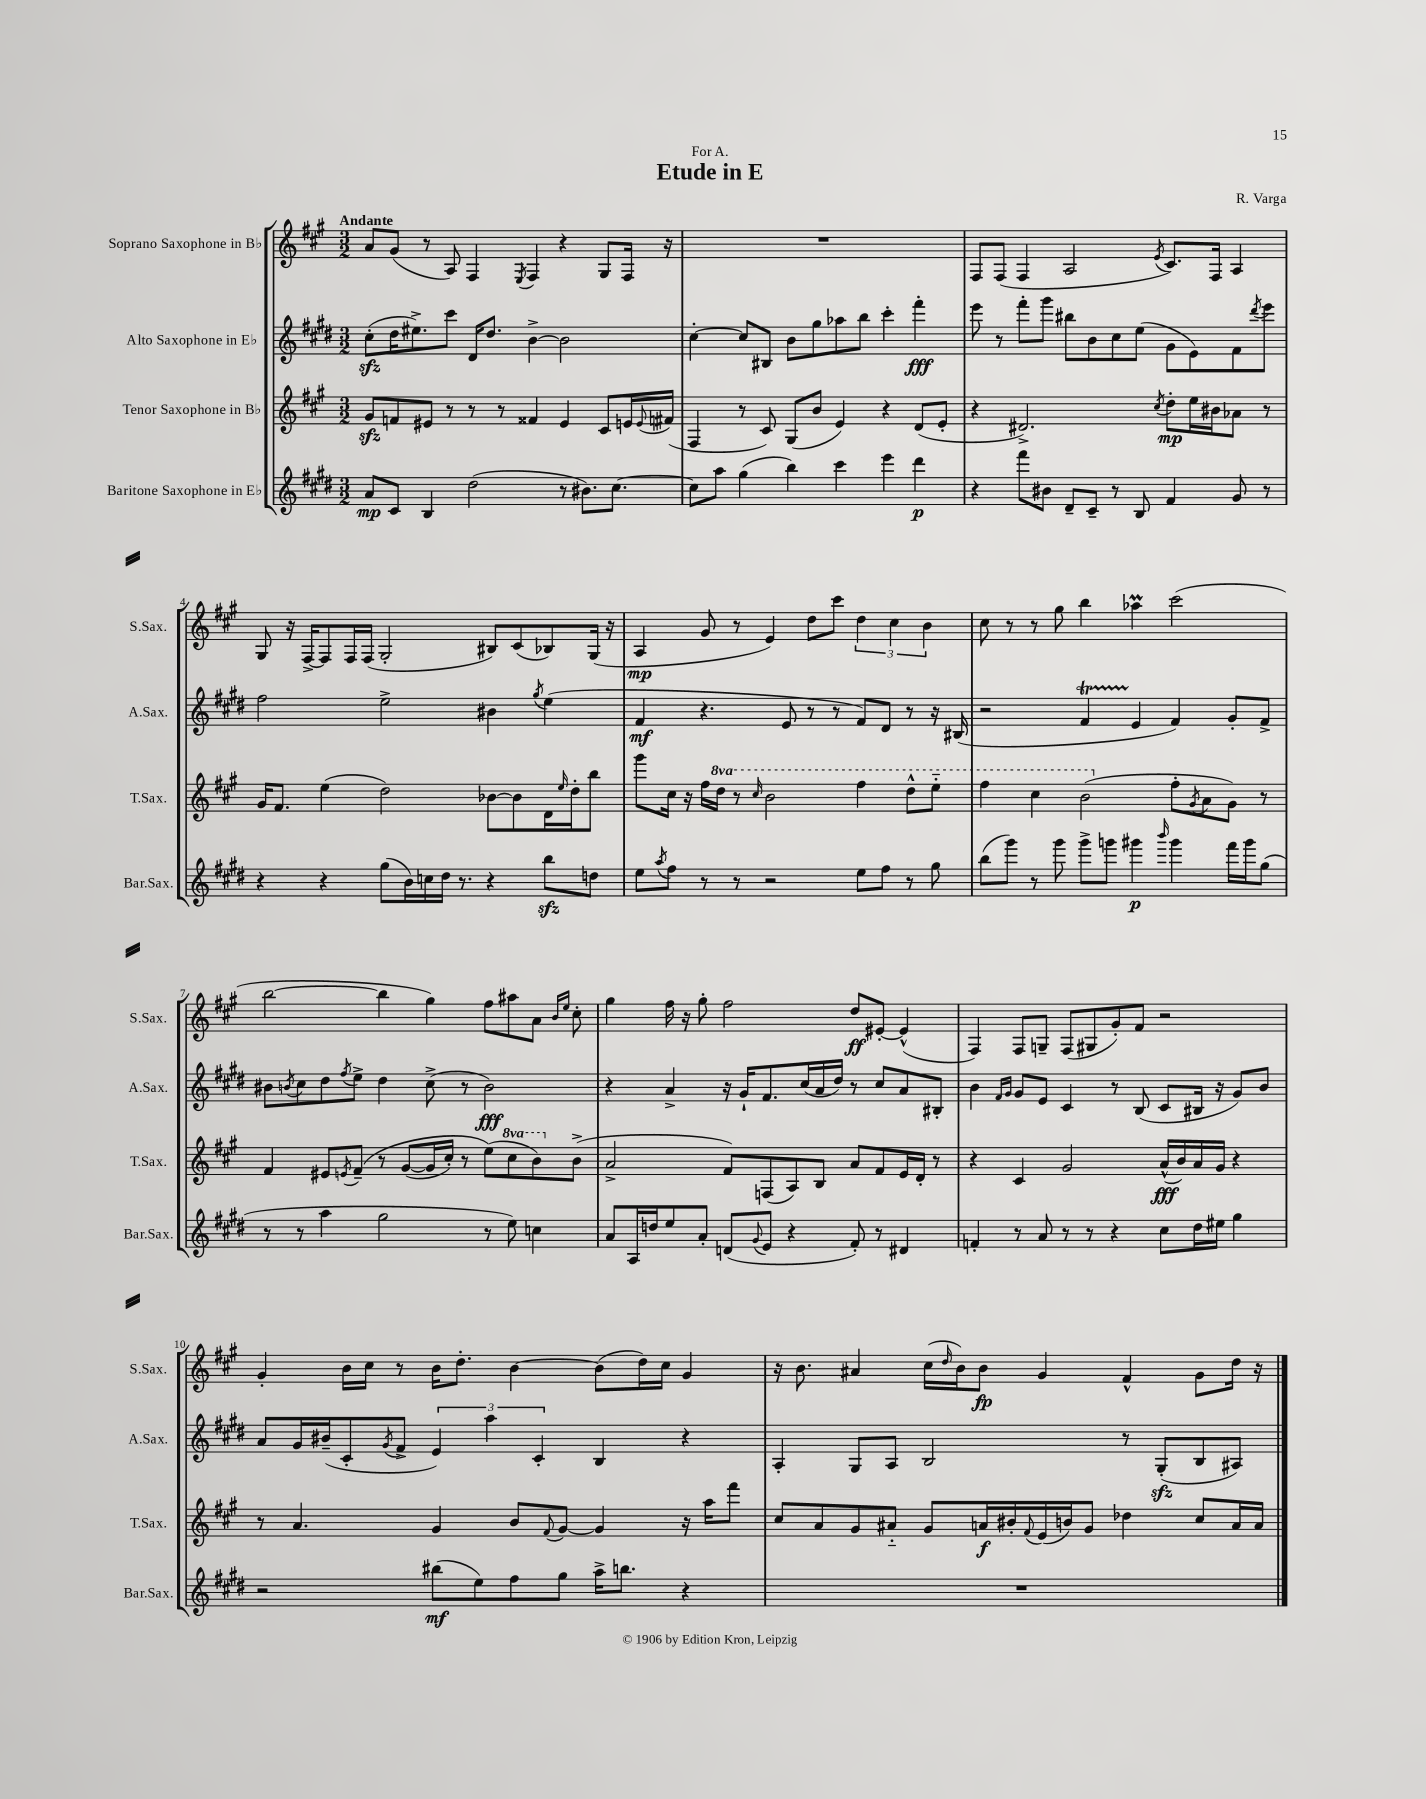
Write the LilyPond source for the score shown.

\header { title = "Etude in E" composer = "R. Varga" dedication = "For A." }
<<
\new StaffGroup <<
\new Staff = "s0" \with { instrumentName = "Soprano Saxophone in Bb" shortInstrumentName = "S.Sax." } {
    \clef treble \key a \major \numericTimeSignature \time 3/2 \tempo "Andante"
    a'8 gis'8( r8 a8) fis4 \acciaccatura { e8 } fis4 r4 gis8 fis16 r16 |
    R1. |
    fis8 fis8( fis4 a2 \acciaccatura { e'8 } cis'8.) fis16 a4 |
    gis8 r16 fis16~-> fis8 fis16 fis16( gis2-. bis8) cis'8( bes8) gis16( r16 |
    a4\mp gis'8 r8 e'4) d''8 cis'''8 \tuplet 3/2 { d''4 cis''4 b'4 } |
    cis''8 r8 r8 gis''8 b''4 aes''4\prall cis'''2( |
    b''2~ b''4 gis''4) fis''8 ais''8 a'8 \grace { b'16 e''16 } cis''8-. |
    gis''4 fis''16 r16 gis''8-. fis''2 d''8\ff eis'8~-. eis'4-^( |
    fis4) fis8 g8-- fis8( gis8 gis'8-.) fis'8 r2 |
    gis'4-. b'16 cis''16 r8 b'16 d''8.-. b'4~ b'8( d''16) cis''16 gis'4 |
    r16 b'8. ais'4 cis''16( \grace { d''16 } b'16) b'8\fp gis'4 fis'4-^ gis'8 d''16 r16 \bar "|." |
}
\new Staff = "s1" \with { instrumentName = "Alto Saxophone in Eb" shortInstrumentName = "A.Sax." } {
    \clef treble \key e \major \numericTimeSignature \time 3/2
    cis''8-.\sfz( dis''16 eis''8.->) cis'''8 dis'16 dis''8. b'4~-> b'2 |
    cis''4~-. cis''8 bis8 b'8 gis''8 aes''8 b''8 cis'''4-. fis'''4-.\fff |
    e'''8 r8 fis'''8-. gis'''8 bis''8 b'8 cis''8 e''8( gis'8 e'8) fis'8 \acciaccatura { dis'''8 } e'''8 |
    fis''2 e''2-> bis'4 \acciaccatura { gis''8 } e''4( |
    fis'4\mf r4. e'8 r8 r8 fis'8) dis'8 r8 r16 bis16( |
    r2 fis'4\startTrillSpan e'4\stopTrillSpan fis'4) gis'8-. fis'8-> |
    bis'8 \acciaccatura { b'8 } cis''8 dis''8 \acciaccatura { fis''8 } e''8-> dis''4 cis''8->( r8 b'2\fff) |
    r4 a'4-> r16 gis'16-! fis'8. cis''16( a'16 dis''16) r8 cis''8 a'8 bis8-. |
    b'4 \grace { fis'16 gis'16 } gis'8 e'8 cis'4 r8 b8( cis'8 bis16 r16 gis'8) b'8 |
    a'8 gis'16 bis'16--( cis'8-. \acciaccatura { gis'8 } fis'8-> \tuplet 3/2 { e'4) a''4 cis'4-. } b4 r4 |
    a4-. gis8 a8 b2 r8 gis8-.\sfz( b8 ais8) \bar "|." |
}
\new Staff = "s2" \with { instrumentName = "Tenor Saxophone in Bb" shortInstrumentName = "T.Sax." } {
    \clef treble \key a \major \numericTimeSignature \time 3/2 \set Staff.ottavationMarkups = #ottavation-simple-ordinals
    gis'8\sfz f'8 eis'8 r8 r8 r8 fisis'4 eis'4 cis'8 e'16 \appoggiatura { e'8 } fis'16( |
    fis4 r8 cis'8) gis8( b'8 e'4) r4 d'8( e'8-. |
    r4 dis'2.->) \acciaccatura { cis''8 } d''8-.\mp e''16 bis'16 aes'8 r8 |
    gis'16 fis'8. e''4( d''2) bes'8~ bes'8 d'16 \grace { e''16 } d''16-. b''8 |
    gis'''8 cis''16 r16 fis''16 \ottava #1 d'''16 r8 \grace { cis'''16 } b''2 fis'''4 d'''8-^ e'''8-_ |
    fis'''4 cis'''4 b''2( \ottava #0 fis''8-. \acciaccatura { gis'8 } a'8 gis'8) r8 |
    fis'4 eis'8 \acciaccatura { e'8 } fis'8--\( r8 gis'8~( gis'16 cis''16-.) r8 e''8(\) \ottava #1 cis'''8 b''8) \ottava #0 b'8->( |
    a'2-> fis'8) f8( a8) b8 a'8 fis'8 e'16 d'16-. r8 |
    r4 cis'4 gis'2 a'16-^\fff( b'16) a'16 gis'16 r4 |
    r8 a'4. gis'4 b'8 \appoggiatura { fis'8 } gis'8~ gis'4 r16 a''16 fis'''8 |
    cis''8 a'8 gis'8 ais'8-_ gis'8 a'16\f bis'16-. \appoggiatura { fis'8 } e'16( b'16) gis'8 des''4 cis''8 a'16 a'16 \bar "|." |
}
\new Staff = "s3" \with { instrumentName = "Baritone Saxophone in Eb" shortInstrumentName = "Bar.Sax." } {
    \clef treble \key e \major \numericTimeSignature \time 3/2
    a'8\mp cis'8 b4 dis''2( r8 bis'8.) cis''8.~ |
    cis''8 a''8 gis''4( b''4) cis'''4 e'''4 dis'''4\p |
    r4 fis'''8 bis'8 dis'8-- cis'8-- r8 b8 fis'4 gis'8 r8 |
    r4 r4 gis''8( b'16) c''16 dis''16 r8. r4 b''8\sfz d''8 |
    e''8 \acciaccatura { a''8 } fis''8 r8 r8 r2 e''8 fis''8 r8 gis''8 |
    b''8( gis'''8) r8 gis'''8 gis'''8-> g'''8 gis'''4\p \grace { b'''16 } gis'''4 fis'''16 gis'''16 gis''8( |
    r8 r8 a''4 gis''2 r8 e''8) c''4 |
    a'8 a16 d''16 e''8 a'8-. d'8( \appoggiatura { gis'8 } e'8 r4 fis'8-.) r8 dis'4 |
    f'4-. r8 a'8 r8 r8 r4 cis''8 dis''16 eis''16 gis''4 |
    r2 bis''8\mf( e''8) fis''8 gis''8 a''16-> b''8. r4 |
    R1. \bar "|." |
}
>>
>>
